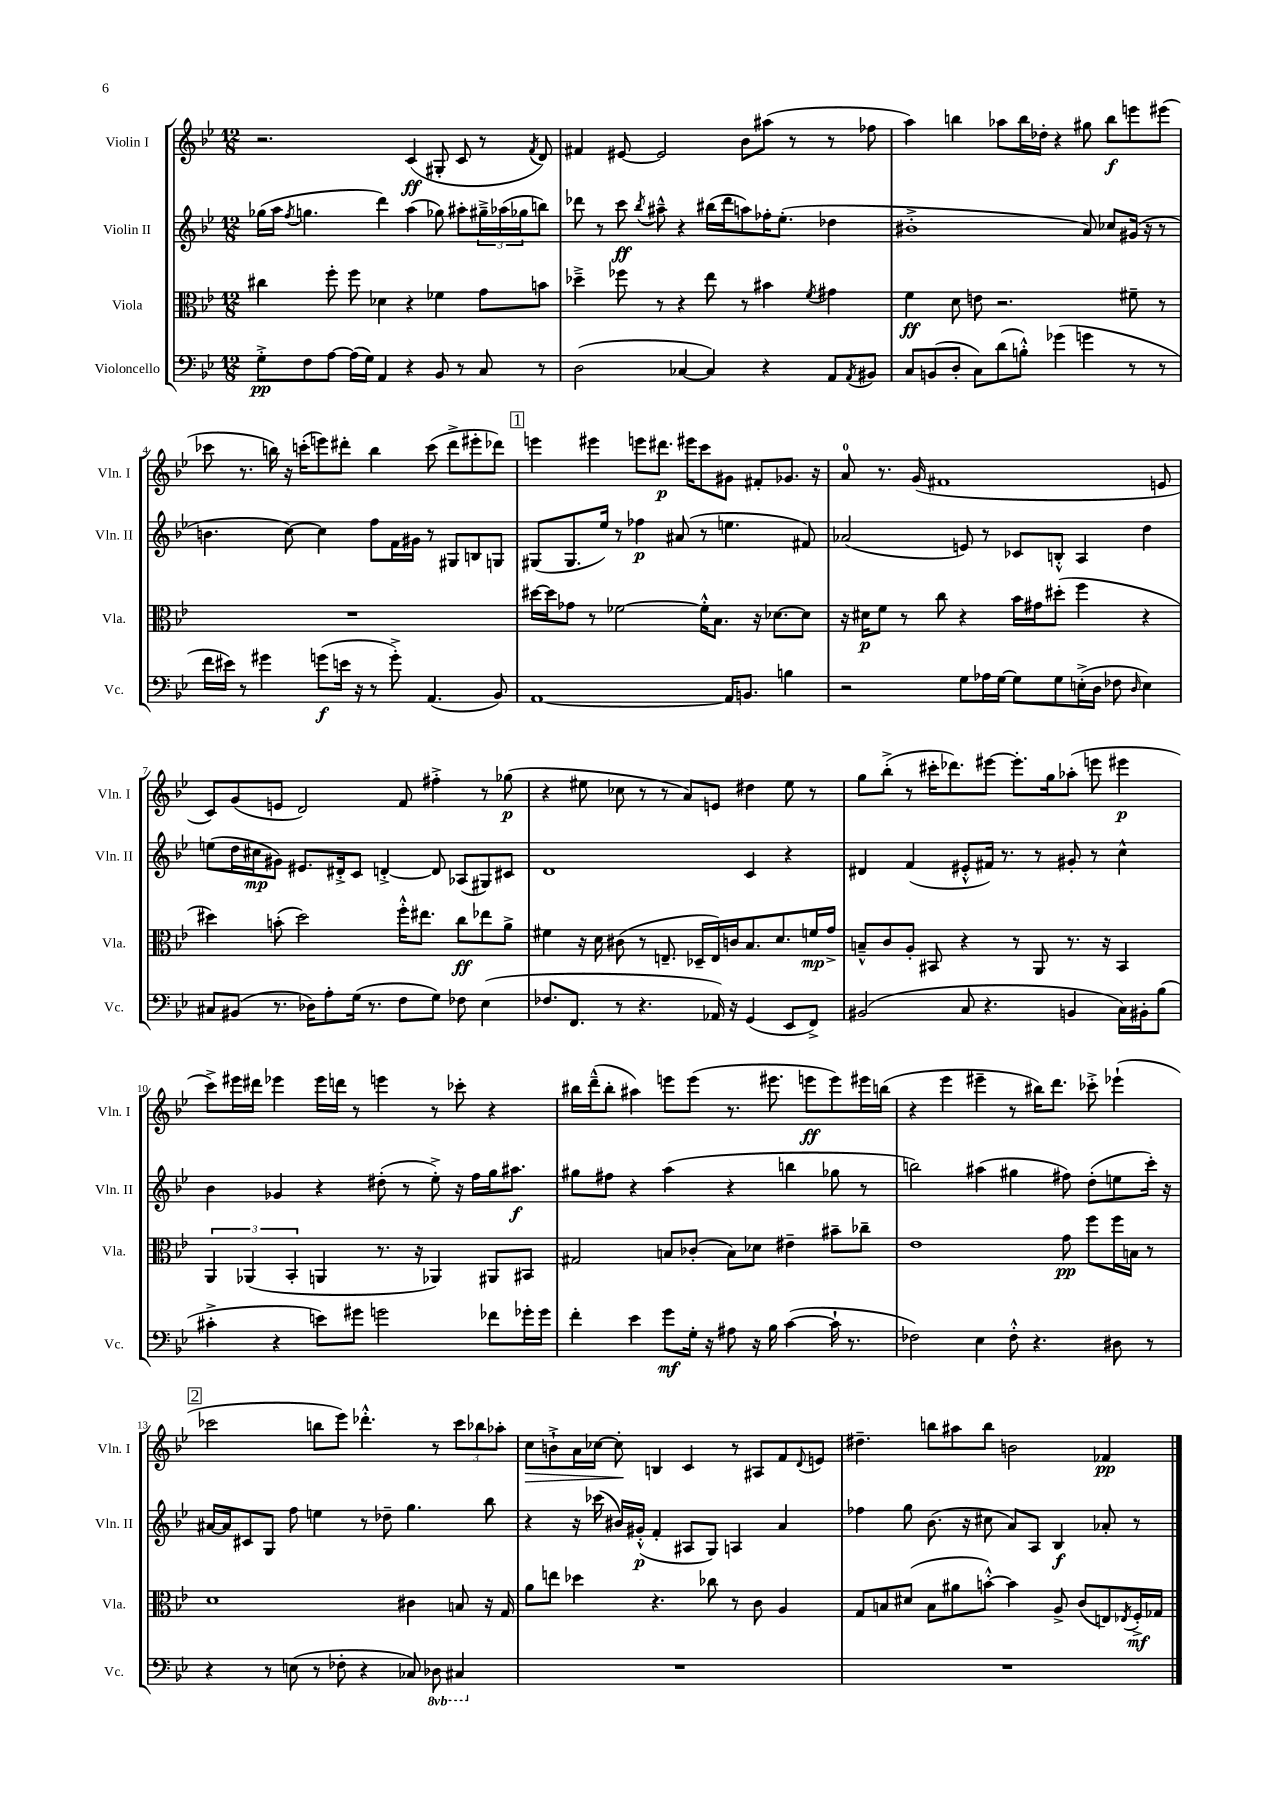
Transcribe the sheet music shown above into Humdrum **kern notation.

**kern	**kern	**kern	**kern
*staff4	*staff3	*staff2	*staff1
*clefF4	*clefC3	*clefG2	*clefG2
*k[b-e-]	*k[b-e-]	*k[b-e-]	*k[b-e-]
*M12/8	*M12/8	*M12/8	*M12/8
8G'^	4cc#	(16gg-	2.r
.	.	16aa	.
.	.	8qff	.
8F	.	4.gg	.
[8A	8ff'	.	.
(16A]	8ff	.	.
16G)	.	.	.
4AA	4d-	4ddd)	.
4r	4r	(4aa	(4c
8BB-	4f-	8gg-)	8G#'
8r	.	8aa#'	8c
8C	8g	24gg#~^	8r
.	.	(24aa-	.
.	.	24gg-	.
.	.	.	8qf
8r	8b	8bb)	8d)
=	=	=	=
(2D	4dd-~^	8ddd-	4f#
.	.	8r	.
.	8ff-	8ccc	[8e#
.	.	8qbb-	.
.	8r	8aa#~^^	2e#]
[4C-	4r	4r	.
4C-])	8ee-	(16bb#	.
.	.	16ddd-	.
.	8r	8aa)	8b-
4r	4b#	16ff-'	(8aa#
.	.	(8.ee-'	.
.	.	.	8r
.	8qf	.	.
8AA	4g#	4dd-	8r
8qAA	.	.	.
8BB#	.	.	8ff-
=	=	=	=
8C	4f	1b#'^	4aa)
(8BB	.	.	.
8D'	8d	.	4bb
8C)	8e	.	.
(8d	2.r	.	8aa-
8B'^^)	.	.	16bb
.	.	.	16dd-'
(4g-	.	.	4r
4g	.	8a)	8gg#
.	.	8cc-	8bb
8r	8f#~	(16g#	8eee
.	.	16r	.
8r	8r	8r	(8eee#
=	=	=	=
16f	1.r	4.b	8ccc-
16e#)	.	.	.
8r	.	.	8.r
4g#	.	.	.
.	.	.	16bb)
.	.	[8cc)	16r
.	.	.	(16ccc'
(8g	.	4cc]	8eee)
16e	.	.	8ddd#'
16r	.	.	.
8r	.	8ff	4bb
8g'^)	.	16f	.
.	.	16g#	.
(4.AA	.	8r	(8ccc
.	.	8G#	8ddd#^
.	.	8B	8eee#'
8BB-)	.	8G	8ddd-)
=	=	=	=
[1AA	[16dd#	(8G#	4eee
.	16dd#]	.	.
.	8g-	8.G#	.
.	8r	.	4eee#
.	.	16ee-)	.
.	[2f-	8r	.
.	.	4ff-	8eee
.	.	.	8.ddd#
.	.	(8a#	.
.	.	.	16eee#
.	16f-'^^]	8r	8ccc
.	8.B-	.	.
16AA]	.	4.ee	8g#
8.BB	.	.	.
.	16r	.	8f#'
.	[8.d-	.	.
4B	.	.	8.g-
.	8d-]	8f#)	.
.	.	.	16r
=	=	=	=
2r	16r	(2a-	8a
.	16d#	.	.
.	8f	.	8.r
.	8r	.	.
.	.	.	(16g
.	8cc	.	1f#
8G	4r	8e)	.
16A-	.	8r	.
[16G	.	.	.
8G]	16b-	8c-	.
.	16g#	.	.
8G	(8dd#'	8B'^^	.
(16E'^	4ff	4A	.
16D	.	.	.
8F-	.	.	.
16qqD	.	.	.
4E)	4r	4dd	.
.	.	.	8e
=	=	=	=
8C#	4dd#)	(8ee	8c)
(8BB#	.	16dd	(8g
.	.	16cc#	.
8.r	(8b'	8g#)	8e
.	2dd#)	8.e#	2d)
16D-)	.	.	.
8A'	.	.	.
.	.	16d#'^	.
(16G	.	8c	.
8.r	.	.	.
.	.	[4d'^	.
8F	16ff'^^	.	8f
.	8.ee#	.	.
8G)	.	8d]	4ff#'^
8F-	8cc	(8A-	.
(4E-	8ee-	8G#)	8r
.	8a^	8c#	(8gg-
=	=	=	=
8.F-	4f#	1d	4r
8.FF	.	.	.
.	16r	.	8ee#
.	16d	.	.
8r	(8c#	.	8cc-
4.r	8r	.	8r
.	8.E~	.	8r
.	.	.	8a)
.	16D-~	.	.
16AA-)	16E)	.	8e
16r	16c	.	.
(4GG	8.B-	4c	4dd#
.	8.d	.	.
8EE-	.	4r	8ee#
8FF^)	16f	.	8r
.	16g^	.	.
=	=	=	=
(2BB#	8B~^^	4d#	8gg
.	8c	.	(8bb-'^
.	8A'	(4f	8r
.	8BB#	.	16ccc#'
.	.	.	8.ddd-)
8C	4r	8e#'^^	.
4.r	.	16f#)	[8eee#
.	.	8.r	.
.	8r	.	8.eee#']
.	8AA	8r	.
.	.	.	16gg
4BB	8.r	8g#'	(8aa-'
.	.	8r	8eee
.	16r	.	.
16C)	4BB#	4cc^^	4eee#
16BB#'	.	.	.
(8B-	.	.	.
=	=	=	=
4c#'^	6AA	4b-	8ccc^)
.	.	.	16eee#
.	(6AA-	.	.
.	.	.	16ddd#
4r	.	4g-	4eee-
.	6BB-'	.	.
8e)	4AA	4r	16eee-
.	.	.	16ddd
8g#	.	.	8r
2g	8.r	(8dd#'	4eee
.	.	8r	.
.	16r	.	.
.	4AA-)	8ee-'^)	8r
.	.	16r	8ccc-'
.	.	16ff	.
8f-	8AA#	16gg	4r
.	.	8.aa#	.
16g-'	8BB#	.	.
16g-	.	.	.
=	=	=	=
4f'	2G#	8gg#	16bb#
.	.	.	(16ddd~^^
.	.	8ff#	8bb#'
4e-	.	4r	4aa#)
8g	8B	(4aa	8eee
16G'	(8c-'	.	(8eee
16r	.	.	.
8A#	8B)	4r	8.r
16r	8d-	.	.
16B-	.	.	8.eee#
([4c	4e#~	4bb	.
.	.	.	8eee
16c`]	8b#~	8gg-	8eee)
8.r	.	.	.
.	8cc-~	8r	16eee#
.	.	.	(16bb
=	=	=	=
2F-)	1e-	2bb)	4r
.	.	.	4eee-
4E-	.	(4aa#	4eee#~
8F-'^^	.	4gg#	8r
4.r	.	.	16bb#)
.	.	.	8.ddd
.	8g	8ff#)	.
.	8ff	(8dd'	8ccc-'^
8D#	16ff	8ee	(4eee-`
.	16B	.	.
8r	8r	16ccc')	.
.	.	16r	.
=	=	=	=
4r	1d	[16a#	2ccc-
.	.	16a#]	.
.	.	8c#	.
8r	.	8G	.
(8E	.	8ff	.
8r	.	4ee	8bb
8F-'	.	.	8eee-)
4r	.	8r	4.ddd-'^^
.	.	8dd-~	.
8C-)	4c#	4.gg	.
8DD-	.	.	8r
4CC#	8B	.	12ccc-
.	.	.	12bb-
.	16r	8bb-	.
.	.	.	12aa-'
.	16G	.	.
=	=	=	=
1.r	8a	4r	8cc
.	8ee	.	8b`^
.	4dd-	16r	16a
.	.	(16ccc-	[16cc-
.	.	16b#)	8cc-']
.	.	(16g#'^^	.
.	4.r	4f'	4B
.	.	8A#	4c
.	8cc-	8G)	.
.	8r	4A	8r
.	8c	.	8A#
.	4A	4a	8f
.	.	.	8qqd
.	.	.	8e
=	=	=	=
1.r	8G	4ff-	4.dd#~
.	8B	.	.
.	(8d#	8gg	.
.	8B	(8.b-	8bb
.	8a#	.	8aa#
.	.	16r	.
.	[8b'^^)	8cc#	8bb
.	4b]	8a)	2b
.	.	8A	.
.	8A^	4B-	.
.	(8c	.	.
.	8E)	8a-'	4f-
.	8qE-	.	.
.	16F'^	8r	.
.	16G-	.	.
==	==	==	==
*-	*-	*-	*-
